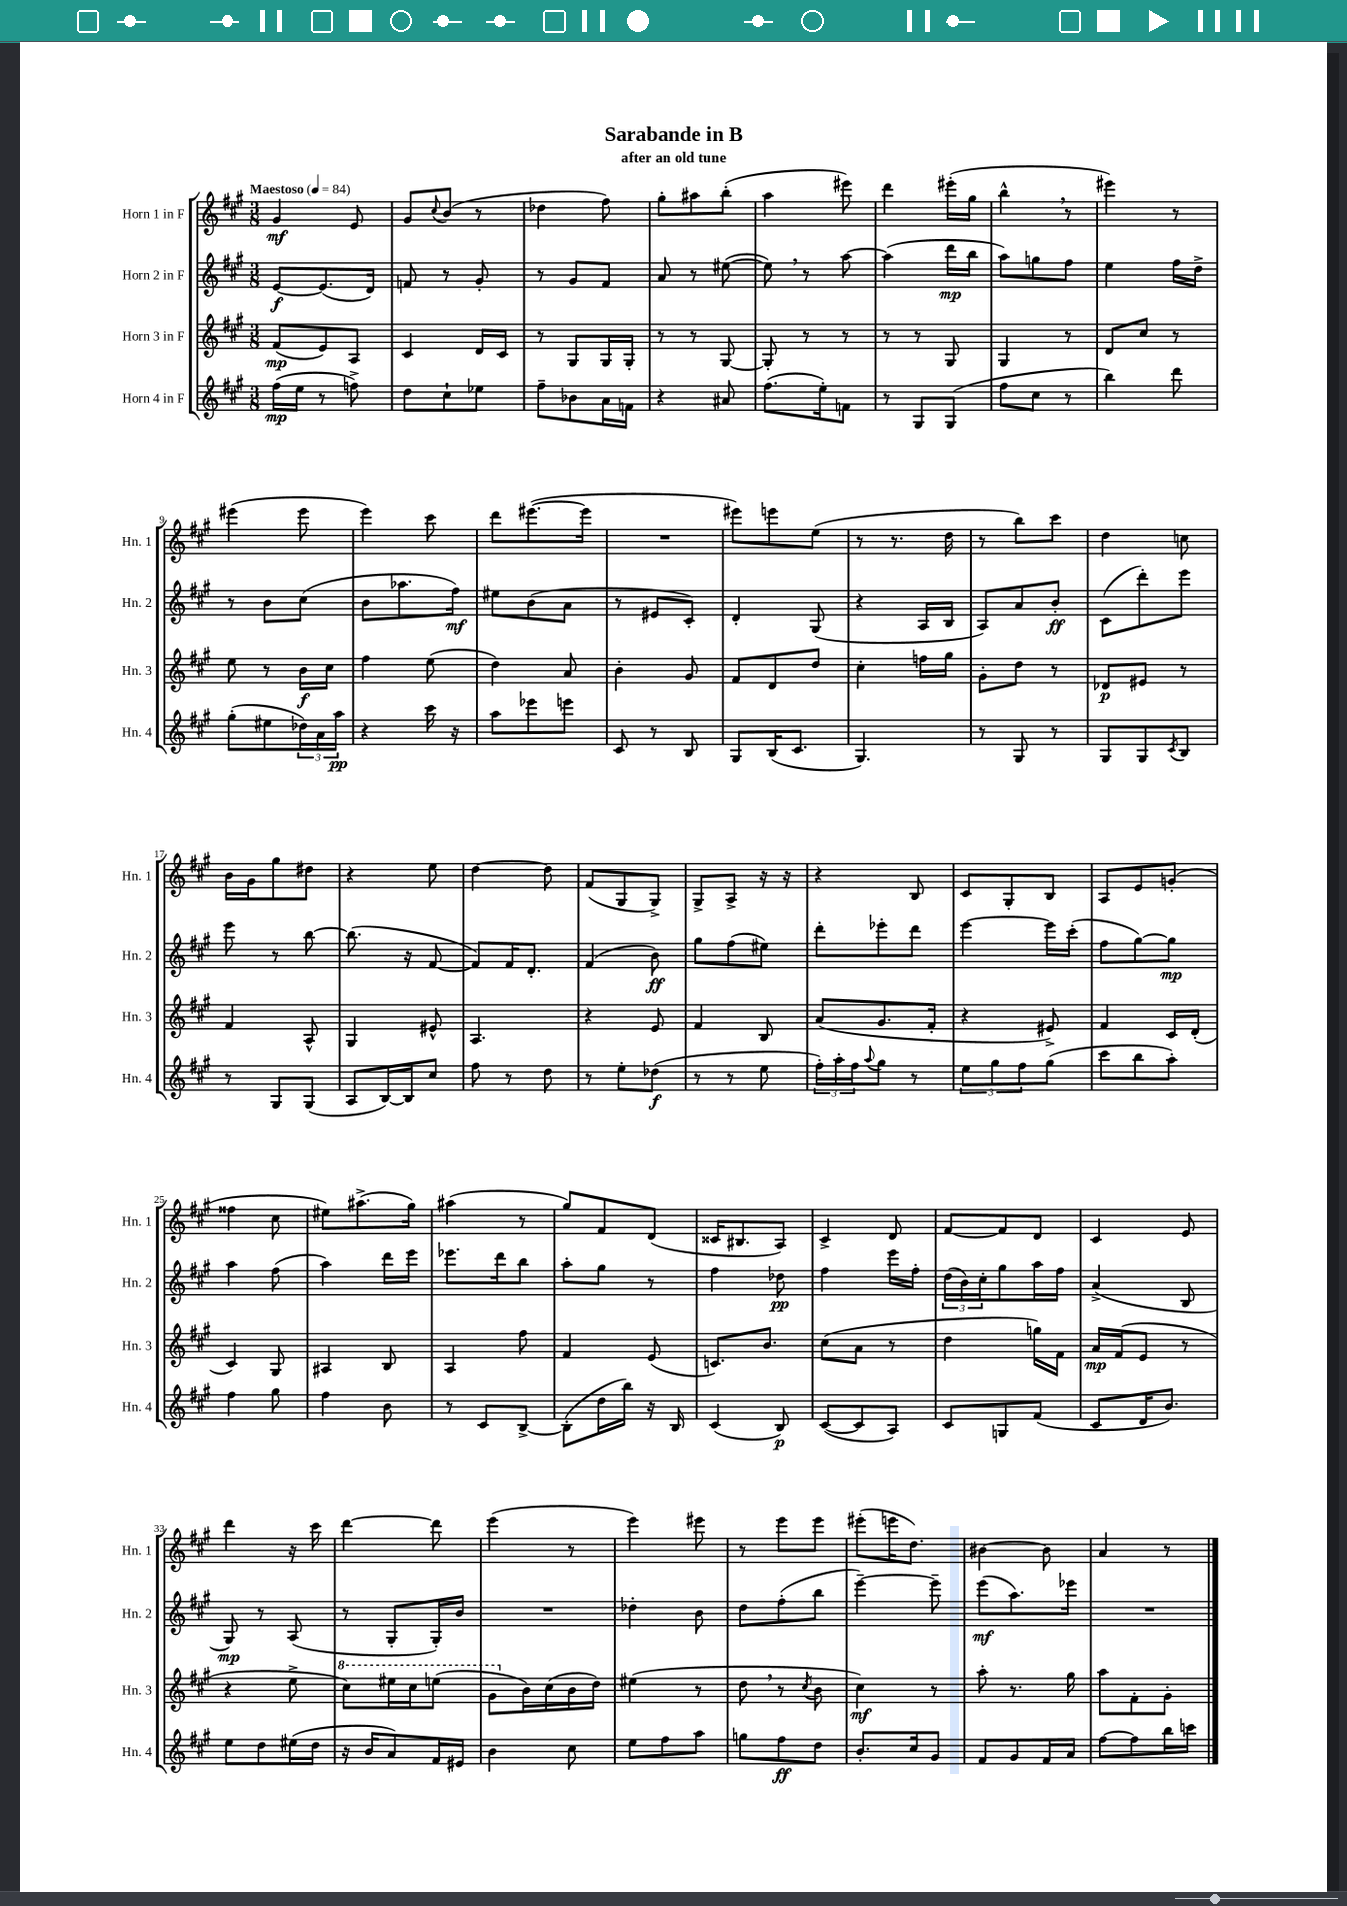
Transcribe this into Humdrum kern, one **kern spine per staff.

**kern	**dynam	**kern	**dynam	**kern	**dynam	**kern	**dynam
*part4	*part4	*part3	*part3	*part2	*part2	*part1	*part1
*staff4	*staff4	*staff3	*staff3	*staff2	*staff2	*staff1	*staff1
*I"Horn 4 in F	*	*I"Horn 3 in F	*	*I"Horn 2 in F	*	*I"Horn 1 in F	*
*I'Hn. 4	*	*I'Hn. 3	*	*I'Hn. 2	*	*I'Hn. 1	*
*clefG2	*	*clefG2	*	*clefG2	*	*clefG2	*
*k[f#c#g#]	*	*k[f#c#g#]	*	*k[f#c#g#]	*	*k[f#c#g#]	*
*M3/8	*	*M3/8	*	*M3/8	*	*M3/8	*
*MM84	*	*MM84	*	*MM84	*	*MM84	*
=1	=1	=1	=1	=1	=1	=1	=1
!	!	!	!	!	!	!LO:TX:a:B:t=Maestoso	!
(16ff#\LL	mp	(8f#/L	mp	[8e/L	f	4g#/	mf
16ee\JJ	.	.	.	.	.	.	.
8r	.	8e/)	.	(8.e/]	.	.	.
8ffn^\)	.	8A/J	.	.	.	8e/	.
.	.	.	.	16d/Jk)	.	.	.
=2	=2	=2	=2	=2	=2	=2	=2
8dd\L	.	4c#/	.	8fn/	.	8g#/L	.
.	.	.	.	.	.	8qqcc#/	.
8cc#`\	.	.	.	8r	.	(8b/J	.
8ee-X\J	.	16d/LL	.	8g#'/	.	8r	.
.	.	16c#/JJ	.	.	.	.	.
=3	=3	=3	=3	=3	=3	=3	=3
8ff#~\L	.	8r	.	8r	.	4dd-X\	.
8b-X\	.	8G#/L	.	8g#/L	.	.	.
16a\L	.	16G#/L	.	8f#/J	.	8ff#\)	.
16fn\JJ	.	16G#'/JJ	.	.	.	.	.
=4	=4	=4	=4	=4	=4	=4	=4
4r	.	8r	.	8a/	.	8gg#'\L	.
.	.	8r	.	8r	.	8aa#X\	.
8a#X/	.	[8G#/	.	([8ee#X\	.	(8bb'\J	.
=5	=5	=5	=5	=5	=5	=5	=5
(8.ff#\L	.	8G#'/]	.	8ee#,\])	.	4aa\	.
.	.	8r	.	8r	.	.	.
16ee'\k)	.	.	.	.	.	.	.
8fn\J	.	8r	.	[8aa\	.	8eee#X\)	.
=6	=6	=6	=6	=6	=6	=6	=6
8r	.	8r	.	(4aa\]	.	4ddd\	.
8G#/L	.	8r	.	.	.	.	.
(8G#/J	.	8G#/	.	16ddd\LL	mp	(16eee#X'\LL	.
.	.	.	.	16bb\JJ	.	16gg#\JJ	.
=7	=7	=7	=7	=7	=7	=7	=7
8ff#\L	.	4G#/	.	8aa\L)	.	4bb^^,\	.
8cc#\J	.	.	.	8ggn\	.	.	.
8r	.	8r	.	8ff#\J	.	8r	.
=8	=8	=8	=8	=8	=8	=8	=8
4bb\)	.	8d/L	.	4ee\	.	4eee#X\)	.
.	.	8cc#/J	.	.	.	.	.
8ddd\	.	8r	.	16ff#\LL	.	8r	.
.	.	.	.	16dd^\JJ	.	.	.
!!LO:LB:g=z
=9	=9	=9	=9	=9	=9	=9	=9
(8gg#'\L	.	8ee\	.	8r	.	(4eee#X\	.
8ee#X\	.	8r	.	8b\L	.	.	.
24dd-X\L)	.	16b\LL	f	(8cc#\J	.	8eee#\	.
24a\	.	.	.	.	.	.	.
.	.	16cc#\JJ	.	.	.	.	.
24aa\JJ	pp	.	.	.	.	.	.
=10	=10	=10	=10	=10	=10	=10	=10
4r	.	4ff#\	.	8b\L	.	4eee\)	.
.	.	.	.	8.aa-X\	.	.	.
16ccc#\	.	(8ee\	.	.	.	8ccc#\	.
16r	.	.	.	16ff#\Jk)	mf	.	.
=11	=11	=11	=11	=11	=11	=11	=11
8aa\L	.	4dd\)	.	8ee#X\L	.	8ddd\L	.
8eee-X\	.	.	.	(8b\	.	([8.eee#X\	.
8eeen\J	.	8a/	.	8a\J	.	.	.
.	.	.	.	.	.	16eee#\Jk]	.
=12	=12	=12	=12	=12	=12	=12	=12
8c#/	.	4b'\	.	8r	.	4.r	.
8r	.	.	.	8e#X/L	.	.	.
8B/	.	8g#/	.	8c#'/J)	.	.	.
=13	=13	=13	=13	=13	=13	=13	=13
8G#/L	.	8f#/L	.	4d'/	.	8eee#X\L)	.
(16B/K	.	8d/	.	.	.	8eeen\	.
8.c#/J	.	.	.	.	.	.	.
.	.	8dd/J	.	(8G#/	.	(8ee\J	.
=14	=14	=14	=14	=14	=14	=14	=14
4.G#/)	.	4cc#'\	.	4r	.	8r	.
.	.	.	.	.	.	8.r	.
.	.	16ffn\LL	.	16A/LL	.	.	.
.	.	16gg#\JJ	.	16B/JJ	.	16dd\	.
=15	=15	=15	=15	=15	=15	=15	=15
8r	.	8g#'\L	.	8A/L)	.	8r	.
8G#/	.	8dd\J	.	8a/	.	8bb\L)	.
8r	.	8r	.	8b'/J	ff	8ccc#\J	.
=16	=16	=16	=16	=16	=16	=16	=16
8G#/L	.	8d-X/L	p	(8c#\L	.	4dd\	.
8G#/	.	8e#X/J	.	8ddd'\)	.	.	.
8qc#/	.	.	.	.	.	.	.
8B/J	.	8r	.	8eee\J	.	8ccn\	.
!!LO:LB:g=z
=17	=17	=17	=17	=17	=17	=17	=17
8r	.	4f#/	.	8eee\	.	16b\LL	.
.	.	.	.	.	.	16g#\J	.
8G#/L	.	.	.	8r	.	8gg#\	.
(8G#/J	.	8A^^/	.	[8bb\	.	8dd#X\J	.
=18	=18	=18	=18	=18	=18	=18	=18
8A/L	.	4G#/	.	(8.bb\]	.	4r	.
[16B/L)	.	.	.	.	.	.	.
16B/J]	.	.	.	16r	.	.	.
8cc#/J	.	8e#X^^/	.	[8f#/	.	8ee\	.
=19	=19	=19	=19	=19	=19	=19	=19
8ff#\	.	4.A/	.	8f#/L])	.	[4dd\	.
8r	.	.	.	16f#/K	.	.	.
.	.	.	.	8.d'/J	.	.	.
8dd\	.	.	.	.	.	8dd\]	.
=20	=20	=20	=20	=20	=20	=20	=20
8r	.	4r	.	(4f#/	.	(8f#/L	.
8ee'\L	.	.	.	.	.	8G#/	.
(8dd-X\J	f	8e/	.	8b\)	ff	8G#^/J)	.
=21	=21	=21	=21	=21	=21	=21	=21
8r	.	4f#/	.	8gg#\L	.	8G#^/L	.
8r	.	.	.	(8ff#\	.	8A^/J	.
8ee\	.	8B/	.	8ee#X\J)	.	16r	.
.	.	.	.	.	.	16r	.
=22	=22	=22	=22	=22	=22	=22	=22
24ff#'\LL)	.	(8a/L	.	8ddd'\L	.	4r	.
24aa'\	.	.	.	.	.	.	.
24ff#\J	.	.	.	.	.	.	.
8qqaa/	.	.	.	.	.	.	.
8gg#\J	.	8.g#/	.	8eee-X'\	.	.	.
8r	.	.	.	8ddd\J	.	8B/	.
.	.	16f#'/Jk	.	.	.	.	.
=23	=23	=23	=23	=23	=23	=23	=23
12ee\L	.	4r	.	[4eee\	.	8c#/L	.
12gg#\	.	.	.	.	.	.	.
.	.	.	.	.	.	8G#'/	.
12ff#\	.	.	.	.	.	.	.
(8gg#\J	.	8e#X^/)	.	16eee\LL]	.	8B/J	.
.	.	.	.	(16ccc#'\JJ	.	.	.
=24	=24	=24	=24	=24	=24	=24	=24
8ccc#\L	.	4f#/	.	8ff#\L	.	8A/L	.
8bb\	.	.	.	[8gg#\)	.	8e/	.
8aa'\J)	.	16c#/LL	.	8gg#\J]	mp	(8gn'/J	.
.	.	(16d'/JJ	.	.	.	.	.
!!LO:LB:g=z
=25	=25	=25	=25	=25	=25	=25	=25
4ff#\	.	4c#/)	.	4aa\	.	4ff##X\	.
8gg#\	.	8G#/	.	(8ff#\	.	8cc#\	.
=26	=26	=26	=26	=26	=26	=26	=26
4ff#\	.	4A#X/	.	4aa\)	.	8ee#X\L)	.
.	.	.	.	.	.	(8.aa#X^\	.
8b\	.	8B/	.	16ddd\LL	.	.	.
.	.	.	.	16eee\JJ	.	16gg#\Jk)	.
=27	=27	=27	=27	=27	=27	=27	=27
8r	.	4A/	.	8.eee-X\L	.	(4aa#X\	.
8c#/L	.	.	.	.	.	.	.
.	.	.	.	16ddd\k	.	.	.
[8B^/J	.	8ff#\	.	8bb\J	.	8r	.
=28	=28	=28	=28	=28	=28	=28	=28
(8B'\L]	.	4f#/	.	8aa'\L	.	8gg#/L)	.
16dd\L	.	.	.	8gg#\J	.	8f#/	.
16bb\JJ)	.	.	.	.	.	.	.
16r	.	(8e/	.	8r	.	(8d/J	.
16B/	.	.	.	.	.	.	.
=29	=29	=29	=29	=29	=29	=29	=29
(4c#/	.	8.cn/L)	.	4ff#\	.	16c##X/KL	.
.	.	.	.	.	.	8.B#X/	.
.	.	8.b/J	.	.	.	.	.
8B/)	p	.	.	8dd-X\	pp	8A/J)	.
=30	=30	=30	=30	=30	=30	=30	=30
([8c#/L	.	(8cc#\L	.	4ff#\	.	4c#^/	.
8c#/]	.	8a\J	.	.	.	.	.
8A/J)	.	8r	.	16eee\LL	.	8d/	.
.	.	.	.	16ff#'\JJ	.	.	.
=31	=31	=31	=31	=31	=31	=31	=31
8c#/L	.	4dd\	.	(24dd\LL	.	[8f#/L	.
.	.	.	.	24b\)	.	.	.
.	.	.	.	24cc#'\J	.	.	.
8Gn/	.	.	.	8gg#\	.	8f#/]	.
(8f#/J	.	16ggn\LL)	.	16aa\L	.	8d/J	.
.	.	16f#\JJ	.	16ff#\JJ	.	.	.
=32	=32	=32	=32	=32	=32	=32	=32
8c#/L	.	16a/LL	mp	(4a^/	.	4c#/	.
.	.	(16f#/J	.	.	.	.	.
16d/K	.	8e/J	.	.	.	.	.
8.b/J)	.	.	.	.	.	.	.
.	.	8r	.	8B/	.	8e/	.
!!LO:LB:g=z
=33	=33	=33	=33	=33	=33	=33	=33
8ee\L	.	4r	.	8G#/)	mp	4ddd\	.
8dd\	.	.	.	8r	.	.	.
(16ee#X\L	.	8ee^\	.	(8A/	.	16r	.
16dd\JJ	.	.	.	.	.	16ccc#\	.
=34	=34	=34	=34	=34	=34	=34	=34
*	*	*8va	*	*	*	*	*
16r	.	8ccc#\L)	.	8r	.	[4ddd\	.
16b/KL	.	.	.	.	.	.	.
8a/)	.	16eee#X\L	.	8G#'/L	.	.	.
.	.	16ccc#\J	.	.	.	.	.
16f#/L	.	(8eeen\J	.	16G#'/L)	.	8ddd\]	.
16e#X/JJ	.	.	.	16b/JJ	.	.	.
=35	=35	=35	=35	=35	=35	=35	=35
4b\	.	8gg#\L	.	4.r	.	(4eee\	.
*	*	*X8va	*	*	*	*	*
.	.	16b\L)	.	.	.	.	.
.	.	(16cc#\	.	.	.	.	.
8cc#\	.	16b\	.	.	.	8r	.
.	.	16dd\JJ)	.	.	.	.	.
=36	=36	=36	=36	=36	=36	=36	=36
8ee\L	.	(4ee#X\	.	4dd-X'\	.	4eee\)	.
8ff#\	.	.	.	.	.	.	.
8aa\J	.	8r	.	8b\	.	8eee#X\	.
=37	=37	=37	=37	=37	=37	=37	=37
8ggn\L	.	8dd,\	.	8dd\L	.	8r	.
8ff#\	ff	8r	.	(8ff#'\	.	8eee\L	.
.	.	8qcc#/	.	.	.	.	.
8dd\J	.	8b\	.	8bb\J	.	8eee\J	.
=38	=38	=38	=38	=38	=38	=38	=38
8.b'/L	.	4cc#\)	mf	[4eee~\)	.	(8eee#X'\L	.
.	.	.	.	.	.	16eeen\K	.
16cc#/k	.	.	.	.	.	8.dd\J)	.
8g#/J	.	8r	.	8eee~\]	.	.	.
=39	=39	=39	=39	=39	=39	=39	=39
8f#/L	.	8aa'\	.	(8eee\L	mf	[4b#X\	.
8g#/	.	8.r	.	8.aa\)	.	.	.
16f#/L	.	.	.	.	.	8b#\]	.
16a/JJ	.	16gg#\	.	16eee-X\Jk	.	.	.
=40	=40	=40	=40	=40	=40	=40	=40
[8ff#\L	.	8aa\L	.	4.r	.	4a/	.
8ff#\]	.	8f#'\	.	.	.	.	.
16bb\L	.	8g#'\J	.	.	.	8r	.
16cccn\JJ	.	.	.	.	.	.	.
==	==	==	==	==	==	==	==
*-	*-	*-	*-	*-	*-	*-	*-
